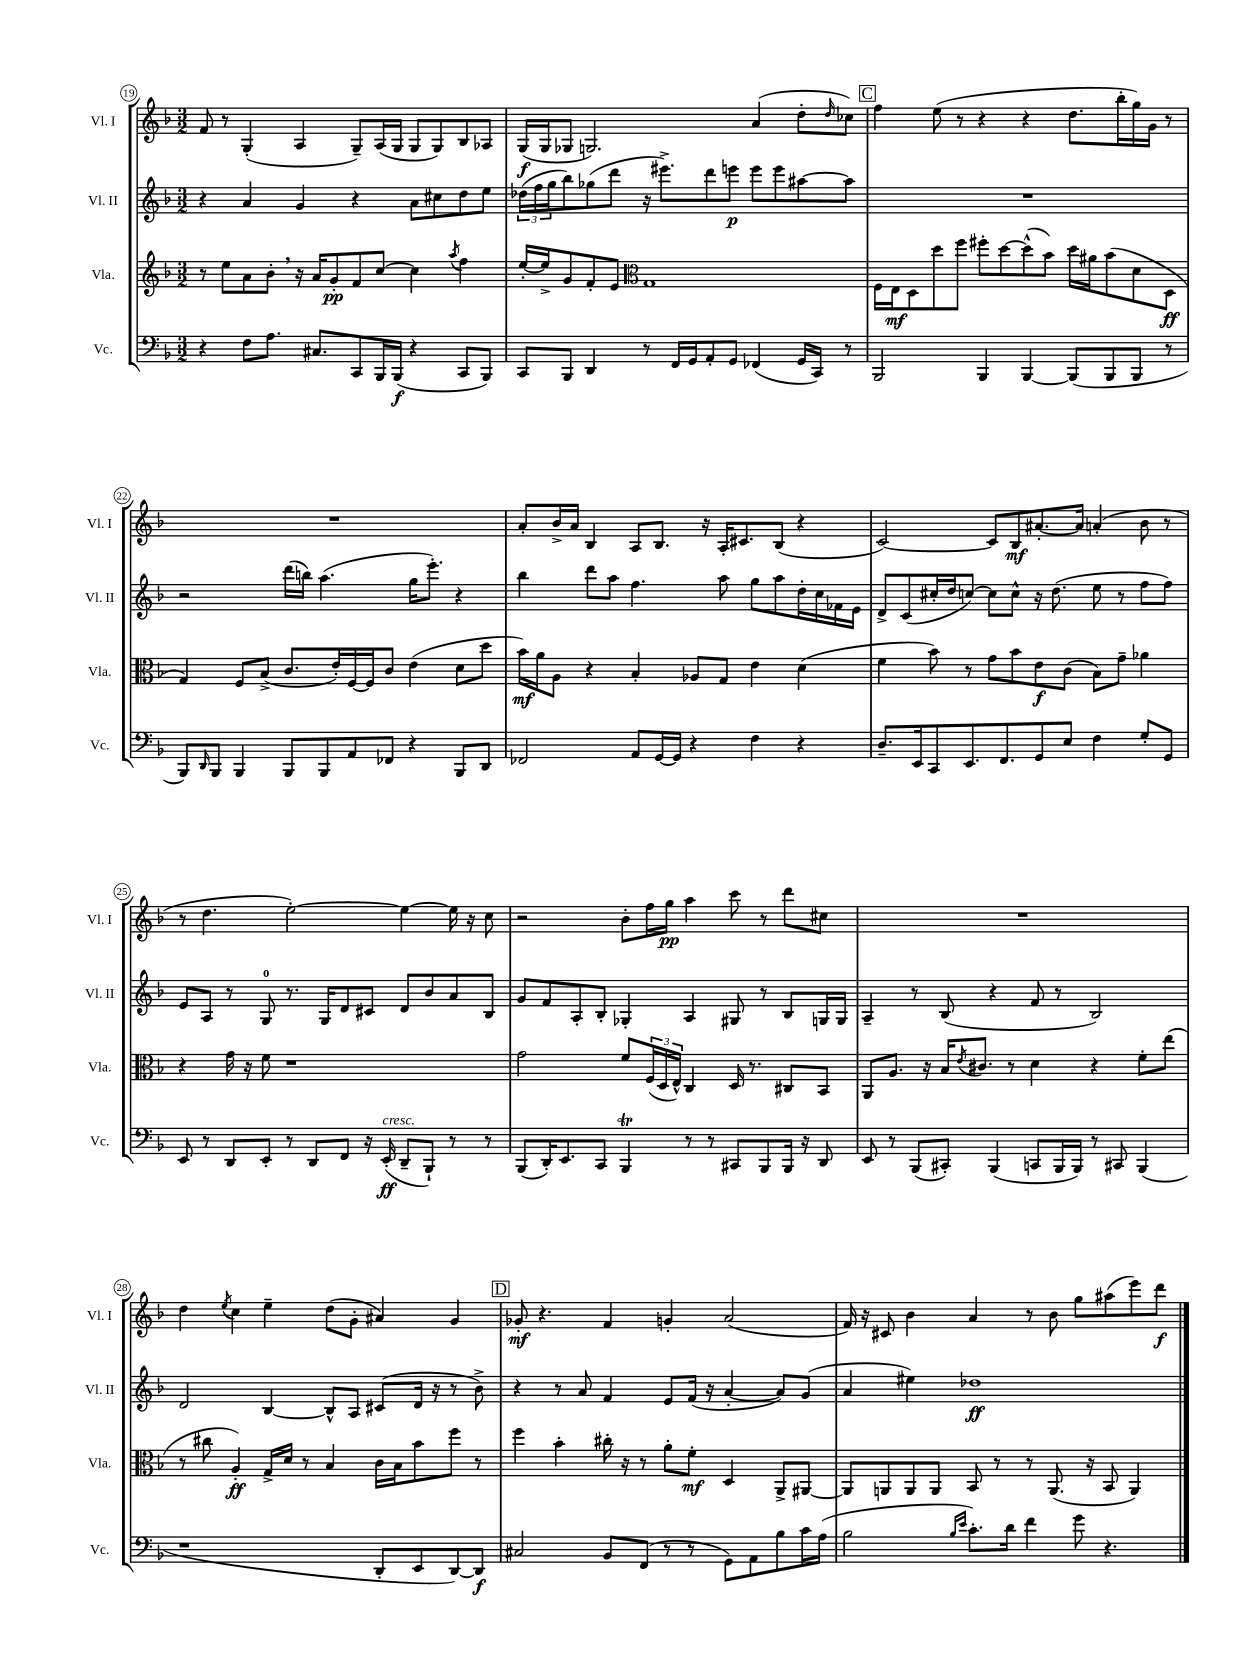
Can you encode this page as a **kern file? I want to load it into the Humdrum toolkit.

**kern	**kern	**kern	**kern
*staff4	*staff3	*staff2	*staff1
*clefF4	*clefG2	*clefG2	*clefG2
*k[b-]	*k[b-]	*k[b-]	*k[b-]
*M3/2	*M3/2	*M3/2	*M3/2
4r	8r	4r	8f
.	8ee	.	8r
8F	8a	4a	(4G'
8.A	8b-'	.	.
.	16r	4g	4A
8.C#	16a	.	.
.	8g'	.	.
8CC	8f	4r	8G~)
16BBB-	[8cc	.	(16A
(16BBB-	.	.	16G
4r	4cc]	8a	8G
.	.	8cc#	8G)
.	8qaa	.	.
8CC	4ff	8dd	8B-
8BBB-)	.	8ee	8A-
=	=	=	=
8CC	[16ee'	(24dd-	(16G
.	.	24ff	.
.	16ee^]	.	16G
.	.	24gg	.
8BBB-	8g	8bb-)	8G-
4DD	8f'	(8gg-	2.G)
.	8e	8ddd	.
*	*clefC3	*	*
8r	1G	16r	.
.	.	8.eee#^)	.
16FF	.	.	.
16GG	.	.	.
8AA'	.	8ddd	.
8GG	.	8eee	.
(4FF-	.	8eee	(4a
.	.	8eee	.
16GG	.	[8aa#	8dd'
16CC)	.	.	.
.	.	.	16qqdd
8r	.	8aa#]	8cc-)
=	=	=	=
2BBB-	16F	1.r	4ff
.	16E	.	.
.	8D	.	.
.	8dd	.	(8ee
.	8ff	.	8r
4BBB-	8ff#'	.	4r
.	[8dd	.	.
[4BBB-	(8dd^^]	.	4r
.	8b-)	.	.
(8BBB-]	16dd	.	8.dd
.	16a#	.	.
8BBB-	(8b-	.	.
.	.	.	16bb-'
8BBB-	8d	.	16gg)
.	.	.	16g
8r	8D	.	8r
=	=	=	=
8BBB-)	4G)	2r	1.r
16qqDD	.	.	.
8BBB-	.	.	.
4BBB-	8F	.	.
.	(8B-^	.	.
8BBB-	8.c	(16ddd	.
.	.	16bb)	.
8BBB-	.	(4.aa	.
.	16e')	.	.
8AA	[16F	.	.
.	16F]	.	.
8FF-	8c	.	.
4r	(4e	16gg	.
.	.	8.eee')	.
8BBB-	8d	4r	.
8DD	8dd	.	.
=	=	=	=
2FF-	16b-)	4bb-	8a'
.	16a	.	.
.	8A	.	16b-^
.	.	.	16a
.	4r	8ddd	4B-
.	.	8aa	.
8AA	4B-'	4.ff	8A
[16GG	.	.	8.B-
16GG]	.	.	.
4r	8A-	.	.
.	.	.	16r
.	8G	8aa	16A'
.	.	.	8.c#
4F	4e	8gg	.
.	.	8aa	(8B-
4r	(4d	16dd'	4r
.	.	16cc	.
.	.	16f-	.
.	.	16e	.
=	=	=	=
8.D~	4f	8d^	[2c)
.	.	(8c	.
16EE	.	.	.
8CC	8b-)	16cc#'	.
.	.	16dd	.
8.EE	8r	[8cc)	.
.	8g	8cc]	8c]
8.FF	.	.	.
.	8b-	8cc^^	8B-
8GG	8e	16r	[8.a#'
.	.	(8.dd	.
8E	(8c	.	.
.	.	.	16a#]
4F	8B-)	8ee	(4a'
.	8g~	8r	.
8G'	4a-	8ff	8b-
8GG	.	8ff)	8r
=	=	=	=
8EE	4r	8e	8r
8r	.	8A	4.dd
8DD	16g	8r	.
.	16r	.	.
8EE'	8f	8G	.
8r	1r	8.r	[2ee')
8DD	.	.	.
.	.	16G	.
8FF	.	8d	.
16r	.	8c#	.
(16EE'	.	.	.
8DD~	.	8d	4ee_
8BBB-`)	.	8b-	.
8r	.	8a	16ee]
.	.	.	16r
8r	.	8B-	8cc
=	=	=	=
(8BBB-	2g	8g	2r
16DD')	.	8f	.
8.EE	.	.	.
.	.	8A'	.
8CC	.	8B-'	.
4BBB-	8f	4G-'	8b-'
.	(24F	.	16ff
.	24D	.	.
.	.	.	16gg
.	24E^^)	.	.
8r	4C	4A	4aa
8r	.	.	.
8CC#	16D	8G#	8ccc
.	8.r	.	.
8BBB-	.	8r	8r
16BBB-	8C#	8B-	8ddd
16r	.	.	.
8DD	8BB-	16G	8cc#
.	.	16G	.
=	=	=	=
8EE	8AA	4A~	1.r
8r	8.A	.	.
(8BBB-	.	8r	.
.	16r	.	.
8CC#')	16B-	(8B-	.
.	8qe	.	.
.	8.c#	.	.
(4BBB-	.	4r	.
.	8r	.	.
8CC	4d	8f	.
16BBB-	.	8r	.
16BBB-)	.	.	.
8r	4r	2B-)	.
8CC#	.	.	.
(4BBB-	8f'	.	.
.	(8ee	.	.
=	=	=	=
1r	8r	2d	4dd
.	8cc#	.	.
.	.	.	8qee
.	4A')	.	4cc
.	16G^	[4B-	4ee~
.	16d	.	.
.	8r	.	.
.	4B-	8B-^^]	(8dd
.	.	8A	8g'
8DD'	16c	(8c#	4a#)
.	16B-	.	.
8EE	8b-	16d	.
.	.	16r	.
[8DD)	8ff	8r	4g
8DD]	8r	8b-^)	.
=	=	=	=
2C#	4ff	4r	8g-'
.	.	.	4.r
.	4b-'	8r	.
.	.	8a	.
8BB-	16cc#'	4f	4f
.	16r	.	.
(8FF	8r	.	.
8r	8a'	8e	4g'
8r	8f'	(16f	.
.	.	16r	.
8GG)	4D	[4a'	(2a
8AA	.	.	.
8B-	8AA^	8a])	.
16c	[8AA#	(8g	.
(16A	.	.	.
=	=	=	=
2B-	8AA#]	4a	16f)
.	.	.	16r
.	8AA	.	8c#
.	8AA	4ee#)	4b-
.	8AA	.	.
16qqB-	.	.	.
16qqe	.	.	.
8.c')	8BB-	1dd-	4a
.	8r	.	.
16d	.	.	.
4f	8r	.	8r
.	(8.AA	.	8b-
8g	.	.	8gg
.	16r	.	.
4.r	8BB-	.	(8aa#
.	4AA)	.	8eee)
.	.	.	8ddd
==	==	==	==
*-	*-	*-	*-
